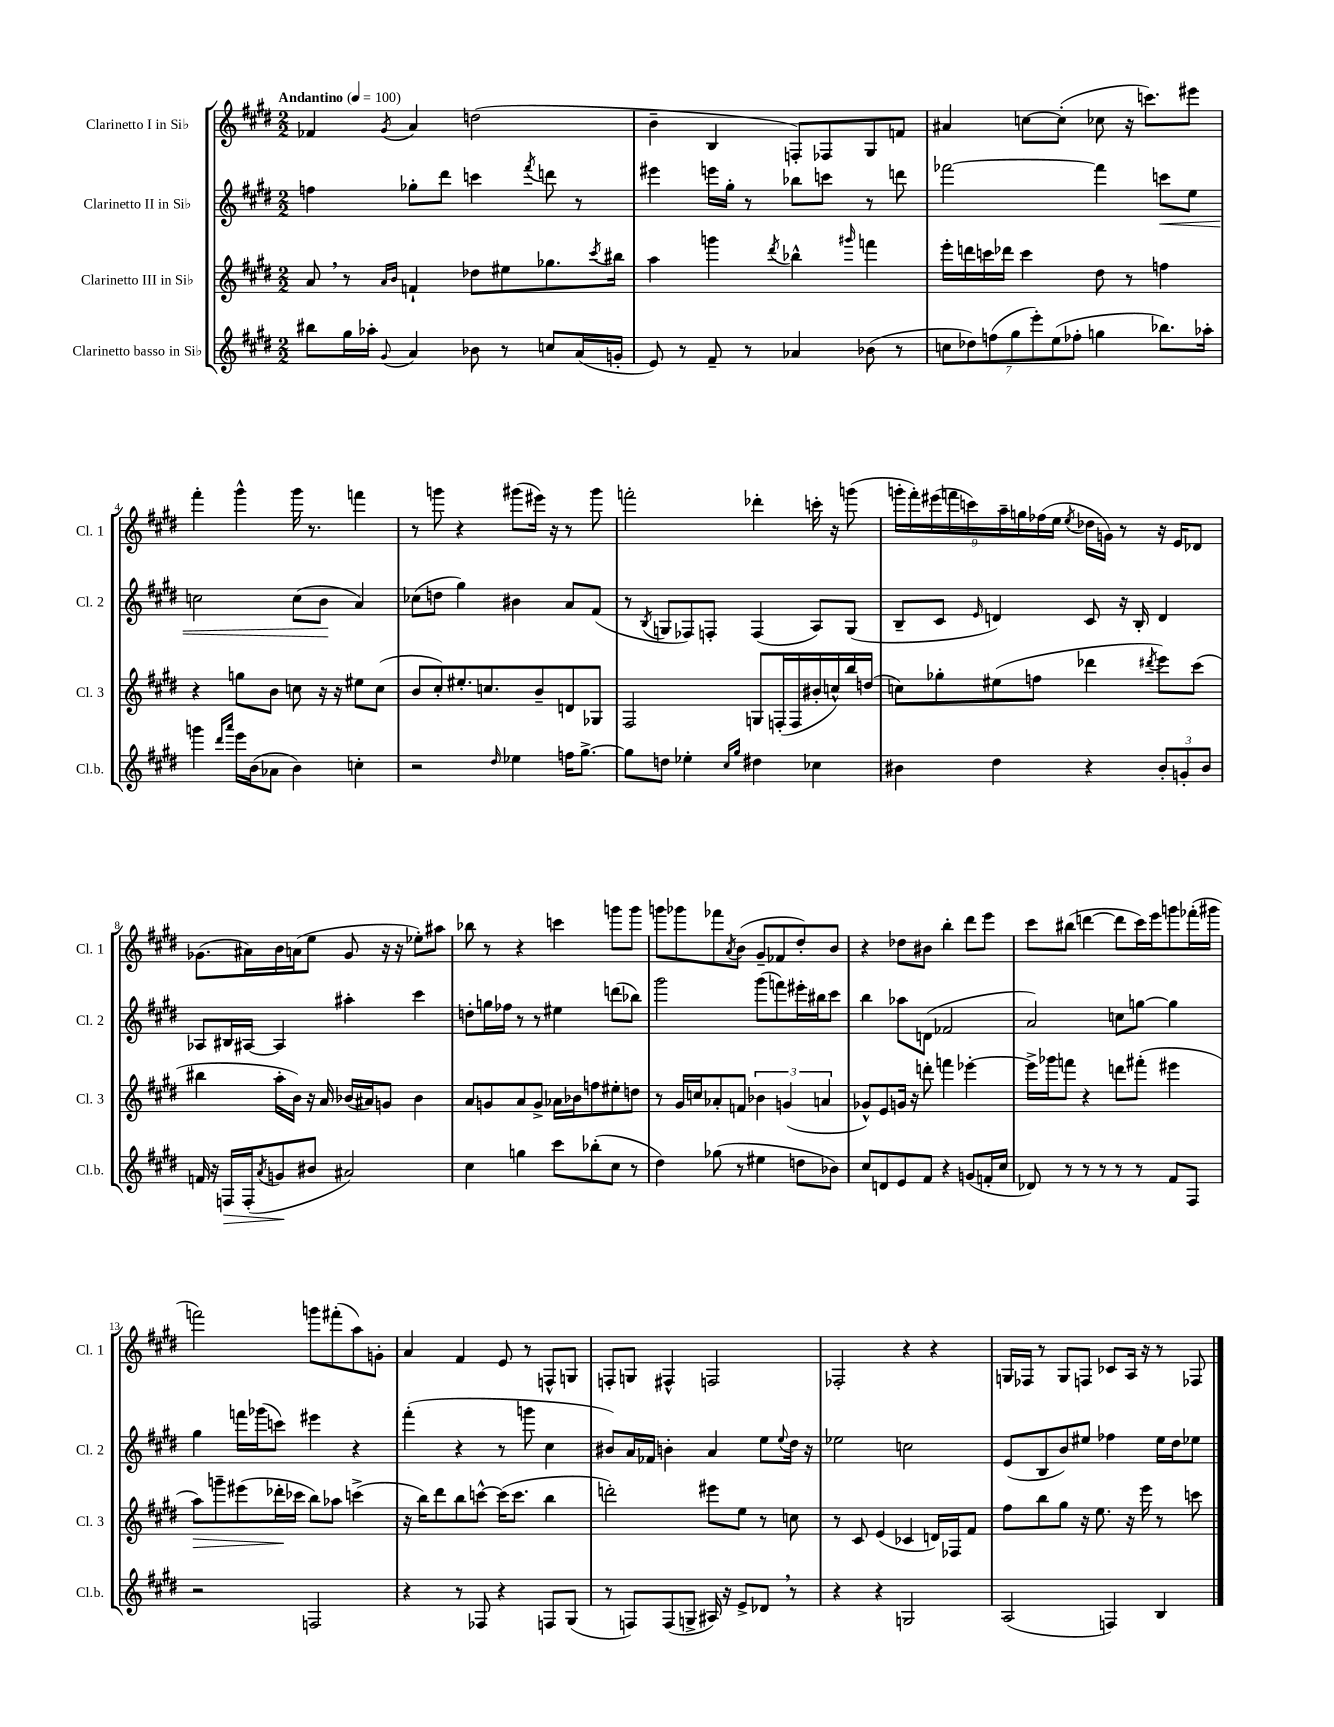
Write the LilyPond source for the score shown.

<<
\new StaffGroup <<
\new Staff = "s0" \with { instrumentName = "Clarinetto I in Sib" shortInstrumentName = "Cl. 1" } {
    \clef treble \key e \major \numericTimeSignature \time 2/2 \tempo "Andantino" 4 = 100
    fes'4 \acciaccatura { gis'8 } a'4 d''2( |
    b'4-- b4 f8-.) fes8 gis8 f'8 |
    ais'4 c''8~ c''8-.( ces''8 r16 c'''8.) eis'''8 |
    fis'''4-. gis'''4-^ gis'''16 r8. f'''4 |
    r8 g'''8 r4 gis'''8( eis'''16) r16 r8 gis'''8 |
    f'''2-. des'''4-. c'''16-. r16 g'''8( |
    \tuplet 9/8 { g'''16-. fis'''16-.) eis'''16( f'''16 c'''16) a''16-- g''16 fes''16( e''16 } \acciaccatura { e''8 } des''16 g'16) r8 r16 e'16 des'8 |
    ges'8.( ais'16) b'16 a'16( e''8 ges'8 r16 r16 ees''8-.) ais''8 |
    bes''8 r8 r4 c'''4 g'''8 g'''8 |
    g'''8 ges'''8 fes'''8 \acciaccatura { a'8 } b'8( gis'8-- fes'8 dis''8-.) b'8 |
    r4 des''8 bis'8 b''4-. dis'''8 e'''8 |
    cis'''8 bis''8( d'''4~ d'''8 cis'''16) e'''16 g'''8 fes'''16-.( gis'''16 |
    f'''2) g'''8 fis'''8-.( a''8) g'8-. |
    a'4 fis'4 e'8 r8 f8-^ g8 |
    f8-. g8 fis4-^ f2 |
    fes2-. r4 r4 |
    g16 fes16 r8 g8 f8 ces'8 a16 r16 r8 fes8 \bar "|." |
}
\new Staff = "s1" \with { instrumentName = "Clarinetto II in Sib" shortInstrumentName = "Cl. 2" } {
    \clef treble \key e \major \numericTimeSignature \time 2/2
    f''4 ges''8-. dis'''8 c'''4 \acciaccatura { fis'''8 } d'''8 r8 |
    eis'''4 e'''16 gis''16-. r8 bes''8 c'''8 r8 d'''8 |
    fes'''2~ fes'''4 c'''8\< e''8 |
    c''2 c''8( b'8\! a'4) |
    ces''8( d''8 gis''4) bis'4 a'8 fis'8( |
    r8 \acciaccatura { b8 } g8 fes8) f8-. f4( a8) g8( |
    b8-- cis'8 \grace { e'16 } d'4) cis'8 r16 b16-. d'4 |
    aes8 bis16 ais16~ ais4 ais''4-. cis'''4 |
    d''8-. g''16 fes''16 r8 r8 eis''4 d'''8( bes''8) |
    gis'''2 gis'''8( f'''8) eis'''16-. bis''16 cis'''8 |
    b''4 aes''8 d'8( fes'2 |
    a'2) c''8 g''8~ g''4 |
    gis''4 f'''16 ges'''16( c'''8) eis'''4 r4 |
    fis'''4-.( r4 r8 g'''8 cis''4 |
    bis'8) a'16 fes'16 b'4-. a'4 e''8 \appoggiatura { e''8 } dis''16 r16 |
    ees''2 c''2 |
    e'8( b8 b'8) eis''8 fes''4 eis''16 dis''16 ees''8 \bar "|." |
}
\new Staff = "s2" \with { instrumentName = "Clarinetto III in Sib" shortInstrumentName = "Cl. 3" } {
    \clef treble \key e \major \numericTimeSignature \time 2/2
    a'8 \breathe r8 \grace { a'16 b'16 } f'4-! des''8 eis''8 ges''8. \acciaccatura { cis'''8 } bis''16 |
    a''4 g'''4 \acciaccatura { dis'''8 } bes''4-^ \grace { gis'''16 } f'''4 |
    e'''16-. d'''16 c'''16 des'''16 c'''4 dis''8 r8 f''4 |
    r4 g''8 b'8 c''8 r16 r16 eis''8 c''8( |
    b'8 cis''8-.) eis''8.-. c''8. b'8-- d'8 ges8 |
    fis2 g8 f16-.( f16 bis'16-. c''16-^) b''16 d''16( |
    c''8) ges''8-. eis''8( f''8 des'''4 \acciaccatura { dis'''8 } e'''8) cis'''8( |
    bis''4 a''16-. b'16) r16 a'16 bes'16( ais'16) g'8 bes'4 |
    a'8 g'8 a'8 g'8-> aes'16 bes'16 f''8 eis''8-. d''8 |
    r8 gis'16 c''16 aes'8-. f'8 \tuplet 3/2 { bes'4 g'4( a'4 } |
    ges'8-^) e'8 g'16 r16 d'''8-. f'''4 ees'''4~-. |
    ees'''16-> ges'''16 f'''8 r4 d'''8 fis'''8-.( eis'''4 |
    a''8\>) g'''8-- eis'''8( des'''16-.\! ces'''16 b''8) aes''8 c'''4->( |
    r16 b''16) dis'''8 b''8 c'''8~-^ c'''16( c'''8. b''4 |
    d'''2-.) eis'''8 e''8 r8 c''8 |
    r8 cis'8 e'4( ces'4 d'16) fes16 fis'8 |
    fis''8 b''8 gis''8 r16 e''8. r16 e'''16 r8 c'''8 \bar "|." |
}
\new Staff = "s3" \with { instrumentName = "Clarinetto basso in Sib" shortInstrumentName = "Cl.b." } {
    \clef treble \key e \major \numericTimeSignature \time 2/2
    bis''8 gis''16 aes''16-. \appoggiatura { gis'8 } a'4 bes'8 r8 c''8 a'16( g'16-. |
    e'8) r8 fis'8-- r8 aes'4 bes'8( r8 |
    \tuplet 7/4 { c''8 des''8) f''8( gis''8 e'''8-.) e''8( fes''8-. } g''4 bes''8.) aes''16-. |
    g'''4 \grace { dis'''16 a'''16 } e'''16 b'16( aes'8 b'4) c''4-. |
    r2 \grace { dis''16 } ees''4 f''16 gis''8.~-> |
    gis''8 d''8 ees''4-. \grace { cis''16 gis''16 } dis''4 ces''4 |
    bis'4 dis''4 r4 \tuplet 3/2 { bis'8-. g'8-. bis'8 } |
    f'16 r16 f16\> f16-.( \acciaccatura { a'8 } g'8\! bis'8 ais'2) |
    cis''4 g''4 cis'''8 bes''8-.( cis''8 r8 |
    dis''4) ges''8( r8 eis''4 d''8 bes'8) |
    cis''8 d'8 e'8 fis'8 r4 g'8( f'16-. cis''16 |
    des'8) r8 r8 r8 r8 r8 fis'8 fis8 |
    r2 f2 |
    r4 r8 fes8 r4 f8 gis8( |
    r8 f8) f8( g8-> ais16) r16 e'8-> des'8 \breathe r8 |
    r4 r4 g2 |
    a2( f4) b4 \bar "|." |
}
>>
>>
